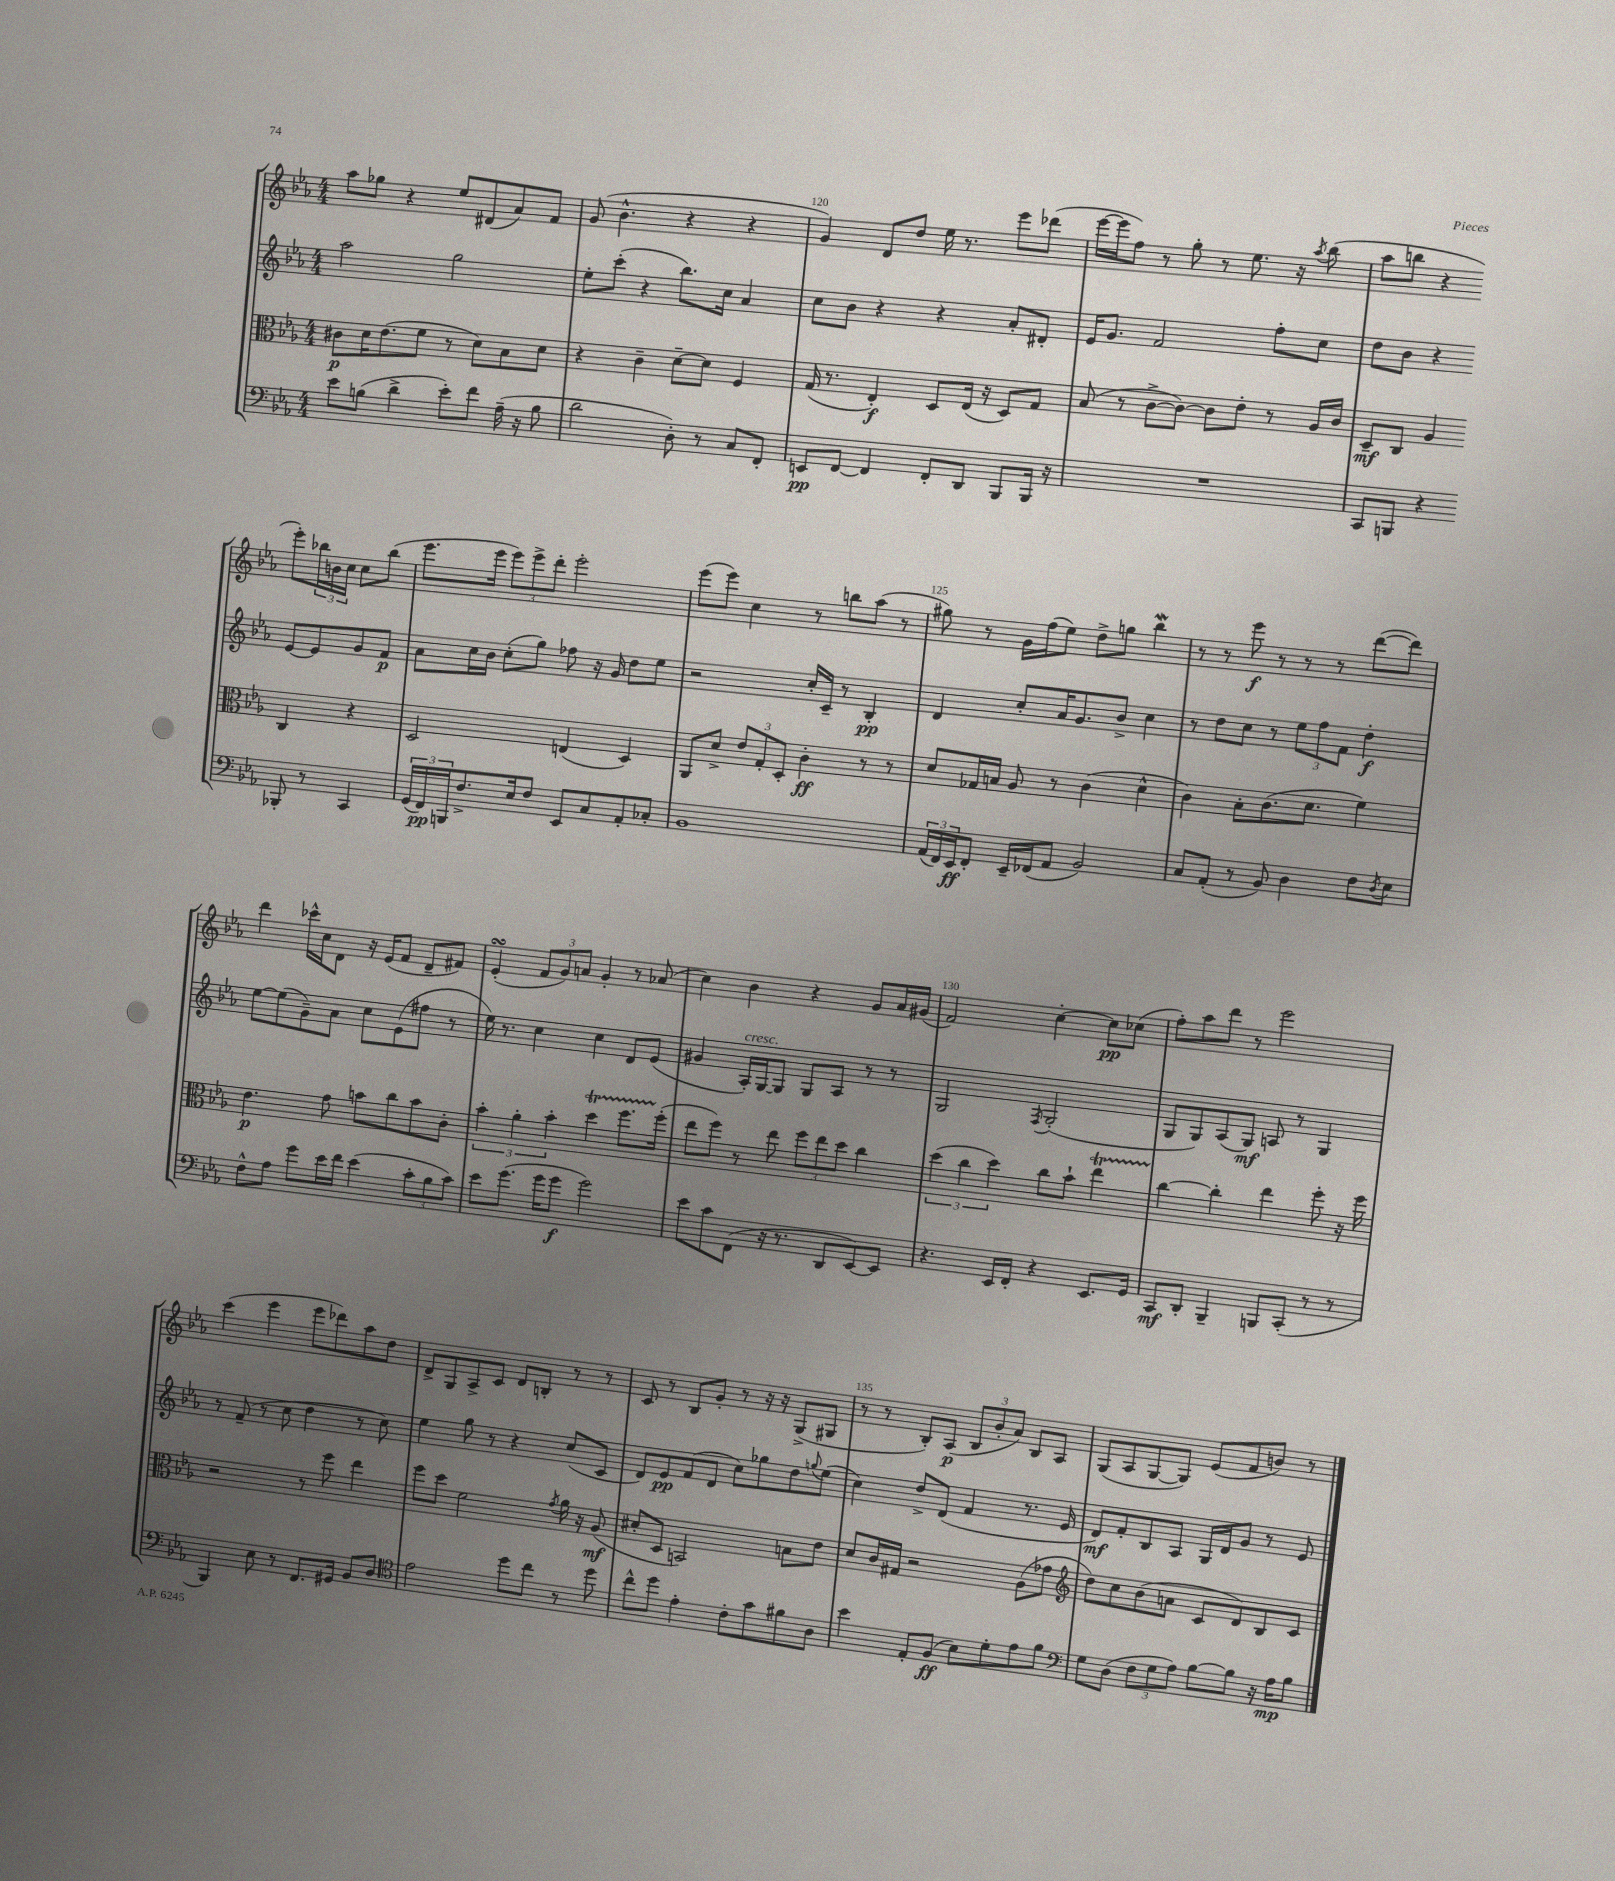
<<
\new StaffGroup <<
\new Staff = "s0" {
    \clef treble \key ees \major \numericTimeSignature \time 4/4
    aes''8 ges''8 r4 ees''8 dis'8( aes'8) f'8 |
    g'8( bes'4.-^ r4 r4 |
    g'4) d'8 d''8 ees''16 r8. ees'''8 des'''8( |
    ees'''16~ ees'''16 f''8) r8 g''8-. r8 ees''8. r16 \acciaccatura { aes''8 } bes''8( |
    aes''8 b''8 r4 ees'''8-.) \tuplet 3/2 { bes''16 b'16 c''16 } c''8 bes''8( |
    ees'''8. ees'''16 \tuplet 3/2 { ees'''8) ees'''8-> d'''8-. } ees'''2-. |
    ees'''8( ees'''8) c''4 r8 b''8 aes''8( r8 |
    gis''8) r8 g'16 f''16( ees''8) d''8-> g''8 bes''4\mordent |
    r8 r8 ees'''8\f r8 r8 r8 d'''8~( d'''8) |
    d'''4 ces'''16-^ c''16 d'8 r16 ees'16( f'8 d'8-- fis'8) |
    ees'4-.\turn( \tuplet 3/2 { f'8 g'8) a'8 } g'4-. r8 aes'8( |
    c''4) bes'4 r4 g'8 aes'16 gis'16( |
    f'2) c''4~-. c''8\pp ces''8( |
    f''8-.) aes''8 d'''8 r8 ees'''2 |
    c'''4( ees'''4 ees'''8 des'''8) aes''8 d''8 |
    d'8-> g8 aes8-> c'8 d'8 b8-. r8 r8 |
    c'8 r8 bes8 g'8-. r8 r16 r16 g8->( gis8 |
    r8 r8 bes8-.) aes8\p( \tuplet 3/2 { bes8 bes'8-. aes'8) } bes8 aes8 |
    g8( aes8 g8~ g8) ees'8( f'8 b'8) r8 \bar "|." |
}
\new Staff = "s1" {
    \clef treble \key ees \major \numericTimeSignature \time 4/4
    aes''2 g''2 |
    ees''8-. c'''8-.( r4 bes''8.) c''16 aes'4 |
    c''8 bes'8 r4 r4 aes'8-. dis'8-. |
    ees'16 g'8. f'2 f''8-. c''8 |
    d''8 bes'8 r4 ees'8~ ees'8 g'8 f'8\p |
    aes'8 c''16 bes'16 c''8-.( g''8) fes''8 r16 g'16 d''8 ees''8 |
    r2 c''16-. c'16-- r8 bes4-.\pp |
    d'4 c''8-. aes'16 g'8. bes'8-> c''4 |
    r8 d''8 c''8 r8 \tuplet 3/2 { ees''8 f''8 f'8 } d''4-.\f |
    ees''8~ ees''8( g'8--) aes'8 c''8 ees'8( fis''8 r8 |
    ees''16) r8. c''4 c''4 d'8 ees'8( |
    gis'4 aes16-.^\markup { \italic "cresc." }) g16~ g8 g8 aes8 r8 r8 |
    g2 \acciaccatura { f8 } g2-.( |
    g8 g8) aes8( g8\mf) a8 r8 g4 |
    r8 f'8--( r8 c''8 d''4 r8 c''8) |
    ees''4 g''8 r8 r4 c''8( c'8 |
    d'8) ees'8\pp f'8( d'8 c''8) ges''8 d''8 \appoggiatura { g''8 } ees''8( |
    c''4) d''8-> d'8( f'4 r8. ees'16 |
    d'8\mf) f'8-. bes8 aes8 g16 d'16 g'8 r8 ees'8 \bar "|." |
}
\new Staff = "s2" {
    \clef alto \key ees \major \numericTimeSignature \time 4/4
    cis'8\p d'16 ees'8.( f'8 r8 d'8) bes8 d'8 |
    r4 c'4-- d'8~-- d'8 f4 |
    g16( r8. ees4-.\f) d8 ees16( r16 d8) g8 |
    bes8( r8 c'8~-> c'8~) c'8 ees'8-. r8 aes16 c'16 |
    d8--\mf c8 aes4 c4 r4 |
    d2 e4( d4) |
    aes,8 d'8-> \tuplet 3/2 { ees'8 g8-. d8-. } c'4-.\ff r8 r8 |
    d'8 ges16 b16 aes8 r8 c'4( d'4-^ |
    c'4) bes8-. c'8.( d'8. f'4) |
    ees'4.\p g'8 b'8 c''8 b'8 c'8-. |
    \tuplet 3/2 { bes'4-. aes'4-. bes'4-. } d''4\startTrillSpan f''8. f''16-.\stopTrillSpan( |
    ees''8 f''8) r8 ees''8 \tuplet 3/2 { f''8 ees''8 d''8 } c''4 |
    \tuplet 3/2 { d''4( c''4 d''4) } c''8 bes'8-! ees''4\startTrillSpan |
    c''4~\stopTrillSpan c''4-. ees''4 f''8-. r16 f''16 |
    r2 r8 f''8 ees''4 |
    f''8 d''8 f'2 \acciaccatura { g'8 } aes'16 r16 aes8\mf( |
    dis'8-. d8 b,2) b8 ees'8 |
    d'8 c'16 gis16 r2 aes8( ges'8 |
    \clef treble d''8) c''8 bes'8( a'8 c'8 d'8) bes8 c'8 \bar "|." |
}
\new Staff = "s3" {
    \clef bass \key ees \major \numericTimeSignature \time 4/4
    ees'8 b8( d'4-> ees'8-.) f'8 aes16--( r16 b8 |
    d'2 d8-.) r8 c8 f,8-. |
    e,8\pp f,8~ f,4 f,8-. d,8 bes,,8 bes,,16 r16 |
    R1 |
    c,8 b,,8 r4 bes,,8-. r8 c,4 |
    \tuplet 3/2 { g,16( f,16\pp) b,,16 } f8.-> ees16 f8 ees,8 c8 aes,8-. ces8-. |
    bes,1 |
    \tuplet 3/2 { aes,16( f,16) ees,16\ff } f,8-. ees,16-- fes,16( aes,8 bes,2) |
    c8 aes,8-.( r8 bes,8) d4 f8 \acciaccatura { d8 } ees8 |
    f8-^ aes8 g'8 ees'16 f'16 ees'4( \tuplet 3/2 { c'8-. bes8 c'8) } |
    ees'8 g'8.( g'16 g'8\f g'2) |
    ees'8 c'8 f,8( r16 r8. d,8 ees,8~) ees,8 |
    r4. ees,16 f,16-. r4 ees,8. g,16 |
    c,8\mf d,8-. bes,,4-- b,,8 c,8-.( r8 r8 |
    bes,,4) ees8 r8 f,8. gis,16 bes,8 d8 |
    \clef tenor ees'2 d''8 c''8 r8 d''8 |
    c''8-^ d''8 ees'4-. c'8-. g'8 fis'8 aes8 |
    bes'4 ees8-. f8\ff( bes8) d'8-. ees'8 f'8 |
    \clef bass g8 d8( \tuplet 3/2 { f8 g8 aes8) } bes8~ bes8 r16 aes16\mp bes8 \bar "|." |
}
>>
>>
\layout { \context { \Score currentBarNumber = #118 \override BarNumber.break-visibility = ##(#f #t #t) barNumberVisibility = #(every-nth-bar-number-visible 5) } }
